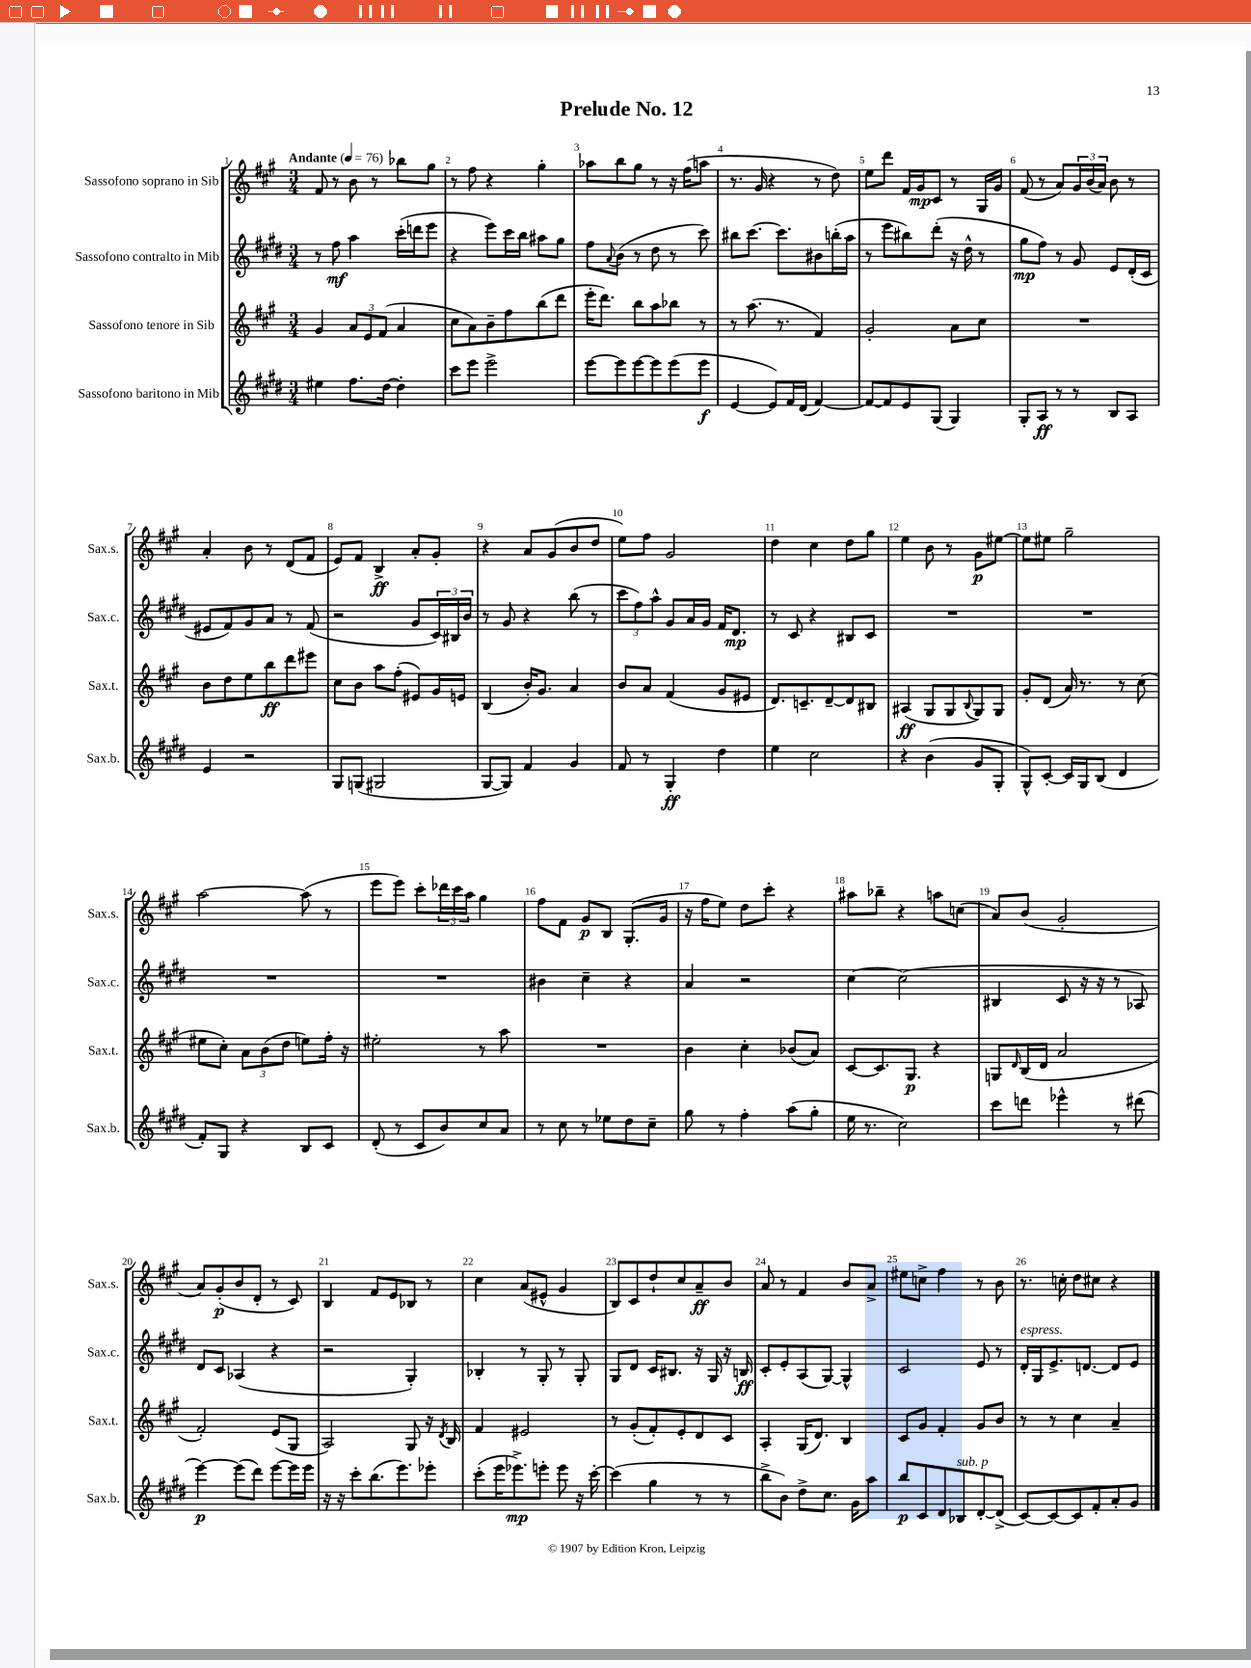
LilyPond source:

\header { title = "Prelude No. 12" }
<<
\new StaffGroup <<
\new Staff = "s0" \with { instrumentName = "Sassofono soprano in Sib" shortInstrumentName = "Sax.s." } {
    \clef treble \key a \major \numericTimeSignature \time 3/4 \tempo "Andante" 4 = 76
    fis'8 r8 b'8 r8 bes''8 gis''8 |
    r8 fis''8 r4 gis''4-. |
    aes''8 b''8 gis''8 r8 r16 fis''16( a''8 |
    r8. gis'16 r4 r8 d''8) |
    e''8 d'''8 fis'16 gis'16\mp cis'8 r8 gis16 gis'16 |
    fis'8( r8 a'8) \tuplet 3/2 { gis'16 b'16( a'16) } b'8 r8 |
    a'4-. b'8 r8 d'8( fis'8 |
    e'8) fis'8 b4->\ff a'8-. gis'8-. |
    r4 a'8 gis'8( b'8 d''8 |
    e''8) fis''8 gis'2 |
    d''4 cis''4 d''8 gis''8 |
    e''4 b'8 r8 gis'8\p eis''8~ |
    eis''8 eis''8 gis''2-- |
    a''2~ a''8( r8 |
    e'''8 e'''8) cis'''8-. \tuplet 3/2 { des'''16 cis'''16 a''16 } gis''4 |
    fis''8 fis'8 gis'8\p b8 gis8.-.( gis'16 |
    r16 fis''16 e''8) d''8 cis'''8-. r4 |
    ais''8 bes''8-- r4 a''8 c''8( |
    a'8) b'8( gis'2-. |
    a'8) gis'8-.\p( b'8 d'8-. r8 cis'8) |
    b4 fis'8 e'8 bes8 r8 |
    cis''4 a'8( eis'8-^ gis'4 |
    b8) cis'8 d''8-! cis''8 a'8--\ff b'8 |
    a'8 r8 fis'4 b'8 a'8-> |
    eis''8 c''8-> fis''4 r8 b'8 |
    r8. c''16-. d''8 cis''8 r4 \bar "|." |
}
\new Staff = "s1" \with { instrumentName = "Sassofono contralto in Mib" shortInstrumentName = "Sax.c." } {
    \clef treble \key e \major \numericTimeSignature \time 3/4
    r8 fis''8\mf a''4 cis'''16-.( d'''16 e'''8 |
    r4 e'''8) cis'''16 b''16 ais''8 gis''8 |
    fis''8 \appoggiatura { a'8 } b'8( r8 dis''8 r8 cis'''8) |
    bis''8 cis'''8.~ cis'''8. bis'8 b''16-.( a''16 |
    r8 e'''8 bis''8) dis'''8-.( r16 dis''16-^ r8 |
    gis''8\mp fis''8) r8 gis'8 e'8 dis'16-.( cis'16 |
    eis'8 fis'8) gis'8 a'8 r8 fis'8( |
    r2 gis'8 \tuplet 3/2 { cis'16) bis16 b'16 } |
    r8 gis'8 r4 b''8( r8 |
    \tuplet 3/2 { cis'''8 fis''8) a''8-^ } gis'8 a'16 gis'16 fis'16 dis'8.\mp |
    r8 cis'8 r4 bis8 cis'8 |
    R2. |
    R2. |
    R2. |
    R2. |
    bis'4 cis''4-- r4 |
    a'4 r2 |
    cis''4~ cis''2( |
    bis4 cis'8 r16 r16 r8 aes8) |
    dis'8 cis'8 aes4( r4 |
    r2 gis4-.) |
    bes4-. r8 gis8-. r8 gis8-. |
    gis8 dis'8 cis'16 bis8. r16 gis16 r16 b16\ff |
    cis'8-. e'8-. a8( gis8~) gis4-^ |
    cis'2 e'8 r8 |
    dis'16-.^\markup { \italic "espress." } gis16 e'8.-> d'8.~ d'8 e'8 \bar "|." |
}
\new Staff = "s2" \with { instrumentName = "Sassofono tenore in Sib" shortInstrumentName = "Sax.t." } {
    \clef treble \key a \major \numericTimeSignature \time 3/4
    gis'4 \tuplet 3/2 { a'8 e'8 fis'8( } a'4 |
    cis''8 a'8) b'8-- fis''8 b''8( d'''8 |
    e'''16-. d'''8.) b''8 a''8 bes''8 r8 |
    r8 a''8.( r8. fis'4) |
    gis'2-. a'8 cis''8 |
    R2. |
    b'8 d''8 e''8 b''8\ff d'''8 eis'''8 |
    cis''8 b'8 a''8 fis''8-.( eis'8) gis'16 e'16 |
    b4( b'16-.) gis'8. a'4 |
    b'8 a'8 fis'4( gis'8 eis'8 |
    d'8.) c'8.-- d'8~-- d'8 bis8 |
    ais4\ff( gis8 gis8 \appoggiatura { b8 } gis8) gis8 |
    gis'8-. d'8( a'16) r8. r8 cis''8( |
    eis''8 cis''8-.) \tuplet 3/2 { a'8 b'8( d''8 } e''8) fis''16-. r16 |
    eis''2-. r8 a''8 |
    R2. |
    b'4 cis''4-. bes'8( a'8) |
    cis'8~ cis'8. gis8.\p r4 |
    g8 \grace { d'16 } b16( d'16 a'2 |
    fis'2-.) e'8( gis8 |
    a2) gis8 r16 \acciaccatura { d'8 } b16 |
    fis'4 eis'2 |
    r8 gis'8-.( fis'8-.) e'8-. d'8 cis'8 |
    a4-. gis16( d'8.) b4 |
    cis'8 gis'8 fis'4-. gis'8 b'8 |
    r8 r8 cis''4 a'4-- \bar "|." |
}
\new Staff = "s3" \with { instrumentName = "Sassofono baritono in Mib" shortInstrumentName = "Sax.b." } {
    \clef treble \key e \major \numericTimeSignature \time 3/4
    eis''4 fis''8. dis''16~ dis''4-. |
    cis'''8 e'''8 e'''2-> |
    e'''8~ e'''8 e'''8~ e'''8 e'''8( e'''8\f |
    e'4~ e'8) fis'16 dis'16( fis'4~) |
    fis'8~ fis'8 e'8 gis8( gis4) |
    gis8-. a8\ff r8 r8 b8 a8 |
    e'4 r2 |
    gis8 g8( gis2 |
    gis8~ gis8) fis'4 gis'4 |
    fis'8 r8 gis4-.\ff dis''4 |
    e''4 cis''2 |
    r4 b'4( gis'8 gis8-. |
    gis8-^) cis'8~-. cis'16 gis16 b8( dis'4 |
    fis'8-.) gis8 r4 b8 cis'8 |
    dis'8-.( r8 cis'8 b'8) cis''8 a'8 |
    r8 cis''8 r8 ees''8 dis''8 cis''8-- |
    gis''8 r8 fis''4-. a''8( gis''8-. |
    e''16 r8. cis''2) |
    cis'''8 d'''8 ees'''4-^ r8 dis'''8( |
    e'''4~\p) e'''8( dis'''8) e'''8~ e'''16 e'''16 |
    r16 r16 cis'''8-. b''8.( e'''8.) ees'''8-. |
    cis'''8-.( e'''16 ees'''8.->\mp) e'''8-. e'''8 r16 cis'''16~-. |
    cis'''4( gis''4 r8 r8 |
    b''8-> b'8) dis''8-> cis''8. gis'16 a''8 |
    b''8\p cis'8 dis'8 bes8^\markup { \italic "sub. p" } dis'8~-. dis'8->( |
    cis'8~) cis'8~ cis'8 fis'8-. a'8-. gis'8 \bar "|." |
}
>>
>>
\layout { \context { \Score \override BarNumber.break-visibility = ##(#f #t #t) barNumberVisibility = #all-bar-numbers-visible } }
